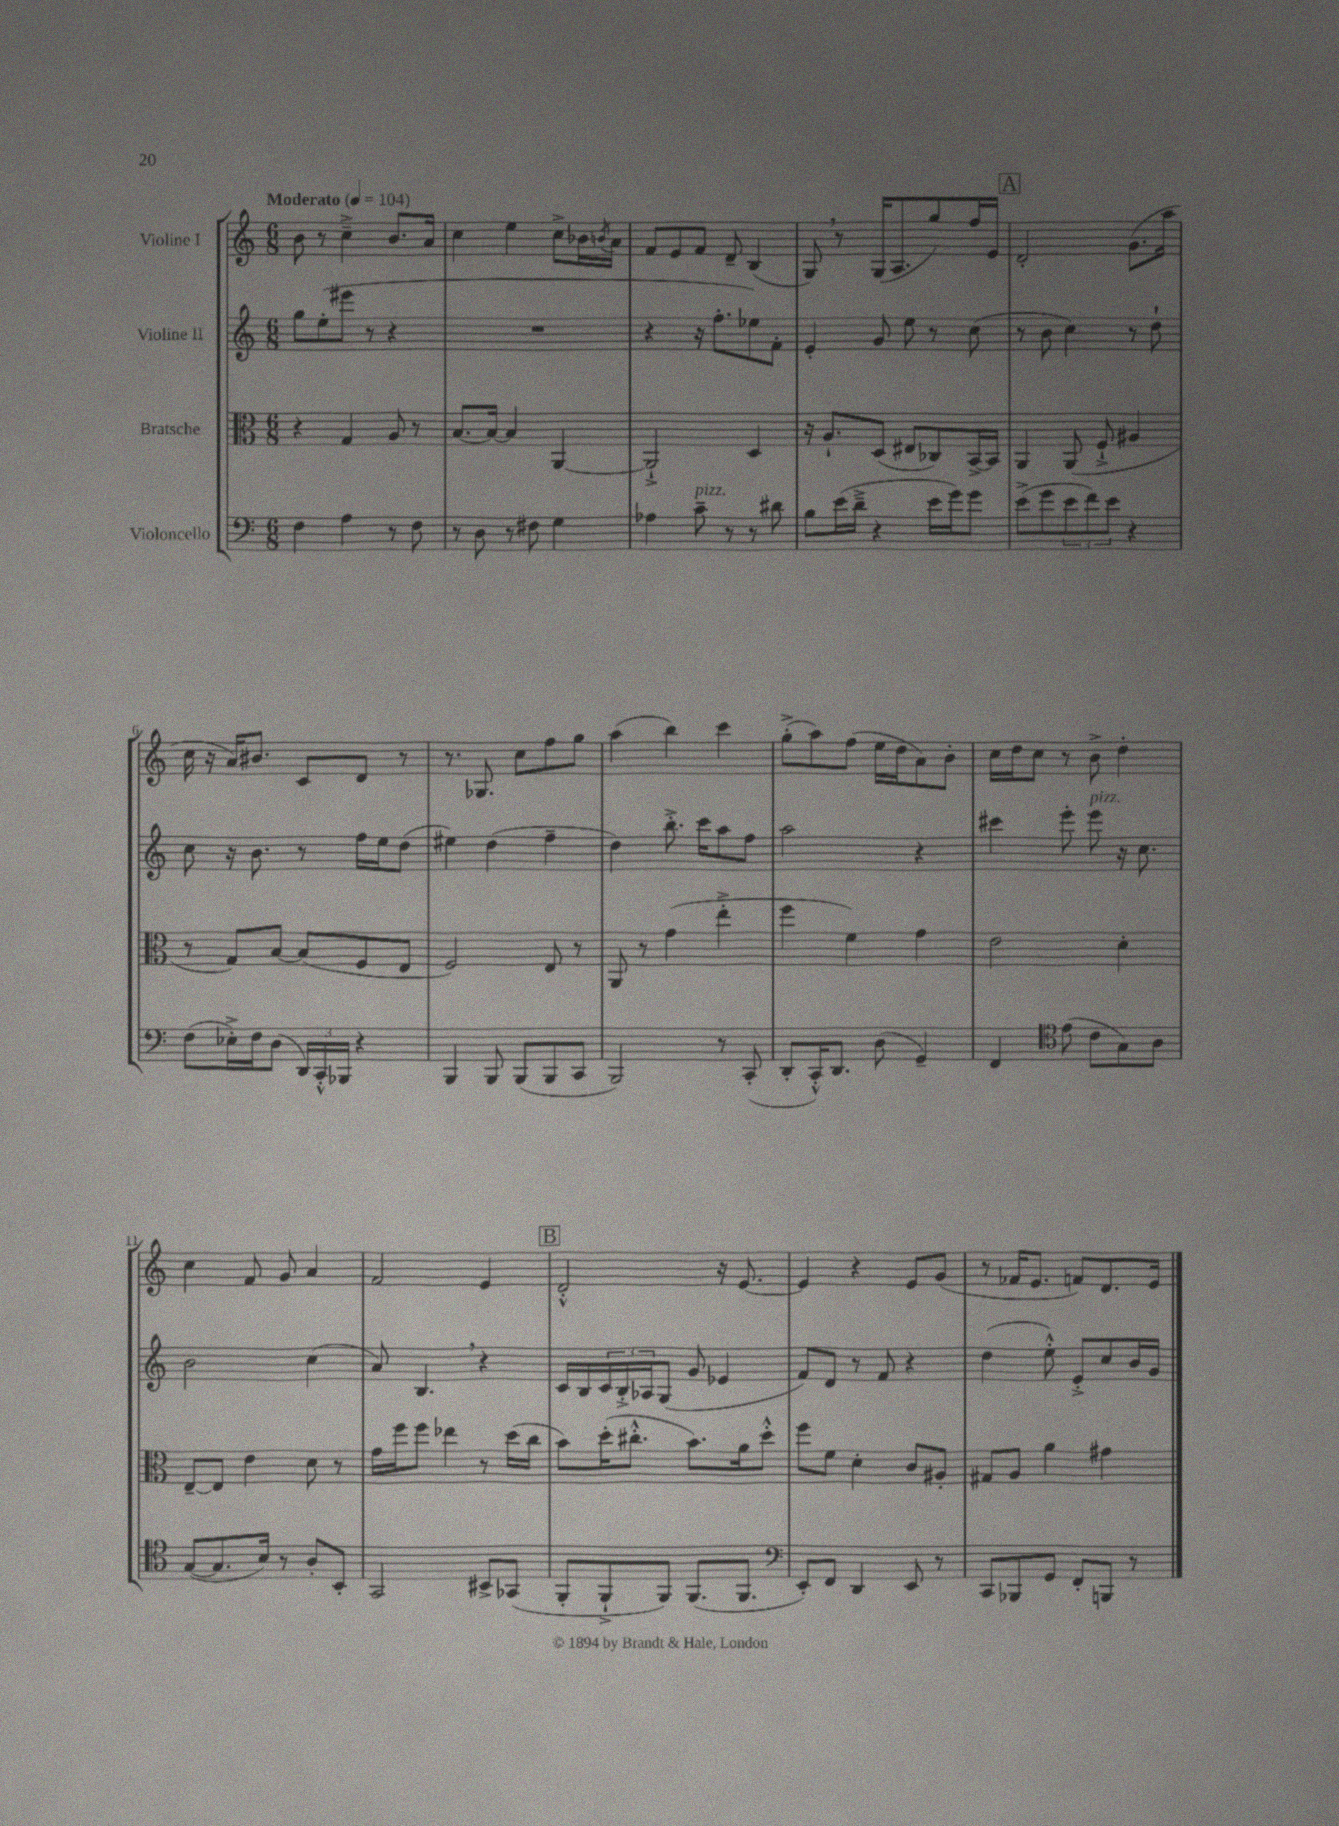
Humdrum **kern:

**kern	**kern	**kern	**kern
*staff4	*staff3	*staff2	*staff1
*clefF4	*clefC3	*clefG2	*clefG2
*k[]	*k[]	*k[]	*k[]
*M6/8	*M6/8	*M6/8	*M6/8
*MM104	*MM104	*MM104	*MM104
4F	4r	8gg	8b
.	.	(8ee'	8r
4A	4G	8eee#	4cc~^
.	.	8r	.
8r	8A	4r	8.b
8F	8r	.	.
.	.	.	16a
=	=	=	=
8r	[8.B	2.r	4cc
8D	.	.	.
.	16B_	.	.
8r	4B]	.	4ee
8F#	.	.	.
4G	[4AA	.	8cc^
.	.	.	16b-
.	.	.	8qb
.	.	.	16a
=	=	=	=
4A-	2AA`^]	4r	8f
.	.	.	8e
8c~	.	16r	8f
.	.	8.ff'	.
8r	.	.	8d~
8r	4D	8ee-)	(4B
8d#	.	8f'	.
=	=	=	=
8B	16r	4e'	8G)
.	8.A`	.	.
(16e	.	.	8r
16d~^	.	.	.
4r	(8D	8g	(16G
.	.	.	8.A
.	8E#	8ee	.
16e	8C-)	8r	8gg)
16g)	.	.	.
8g	[16BB^	(8cc	16ff
.	16BB]	.	16e
=	=	=	=
(8e^	4AA	8r	2d'
8g	.	8b	.
12e	(8AA	4cc)	.
12f)	.	.	.
.	8F`^	.	.
12e	.	.	.
4r	4A#	8r	(8.g
.	.	8dd`	.
.	.	.	16aa
=	=	=	=
(8F	8r	8cc	16cc
.	.	.	16r
16E-'^)	8G)	16r	16a)
16F	.	8.b	8.b#
(8D	[8B	.	.
24DD)	(8B]	8r	8c
24CC'^^	.	.	.
24BBB-	.	.	.
4r	8F	16ff	8d
.	.	16ee	.
.	8E	(8dd	8r
=	=	=	=
4BBB	2F)	4ee#)	8.r
.	.	.	8.G-
8BBB	.	(4dd	.
(8BBB	.	.	8cc
8BBB	8E	4ff~	8ff
8CC	8r	.	8gg
=	=	=	=
2BBB)	8AA	4dd)	(4aa
.	8r	.	.
.	(4g	8.bb'^	4bb)
.	.	16ccc	.
8r	4ee'^	8aa	4ccc
(8CC'	.	8ff	.
=	=	=	=
8DD'	4ff	2aa	(8gg'^
16CC'^^)	.	.	8aa)
8.DD	.	.	.
.	4f)	.	(8ff
(8D	.	.	16ee
.	.	.	16dd
4GG~)	4g	4r	8a)
.	.	.	8b'
=	=	=	=
4FF	2e	4ccc#	16cc
.	.	.	16dd
.	.	.	8cc
*clefC4	*	*	*
(8e	.	8eee'	8r
8c	.	8eee	8b^
8G)	4d'	16r	4dd'
.	.	8.cc	.
8A	.	.	.
=	=	=	=
([8G	[8E~	2b	4cc
8.G]	8E]	.	.
.	4e	.	8f
16B)	.	.	.
8r	.	.	8g
8A'	8d	(4cc	4a
8BB'	8r	.	.
=	=	=	=
2GG	16g	8a)	2f
.	16ff	.	.
.	8ff	4.B	.
.	4ee-	.	.
8BB#^	8r	4r	4e
(8GG-	(16dd	.	.
.	16cc	.	.
=	=	=	=
8FF'	8b)	16c	2d'^^
.	.	16B	.
8FF`^	(16dd'	24c	.
.	.	24B'^	.
.	8.cc#'^^	.	.
.	.	24A-	.
8FF)	.	(8G	.
(8.FF	8.b)	8g	.
.	.	4e-	16r
8.FF	16a	.	[8.e
.	8dd'^^	.	.
=	=	=	=
*clefF4	*	*	*
8EE')	8ff	8f)	4e]
8FF	8f	8d	.
4DD	4d'	8r	4r
.	.	8f	.
8EE	8c	4r	8e
8r	8A#'	.	(8g
=	=	=	=
8CC	8G#	(4dd	8r
8BBB-	8A	.	16f-
.	.	.	8.e
8GG	4a	8ee'^^)	.
8FF'	.	8e'^	8f)
8BBB	4g#	8cc	8.d
8r	.	16b	.
.	.	16g	16e
==	==	==	==
*-	*-	*-	*-
